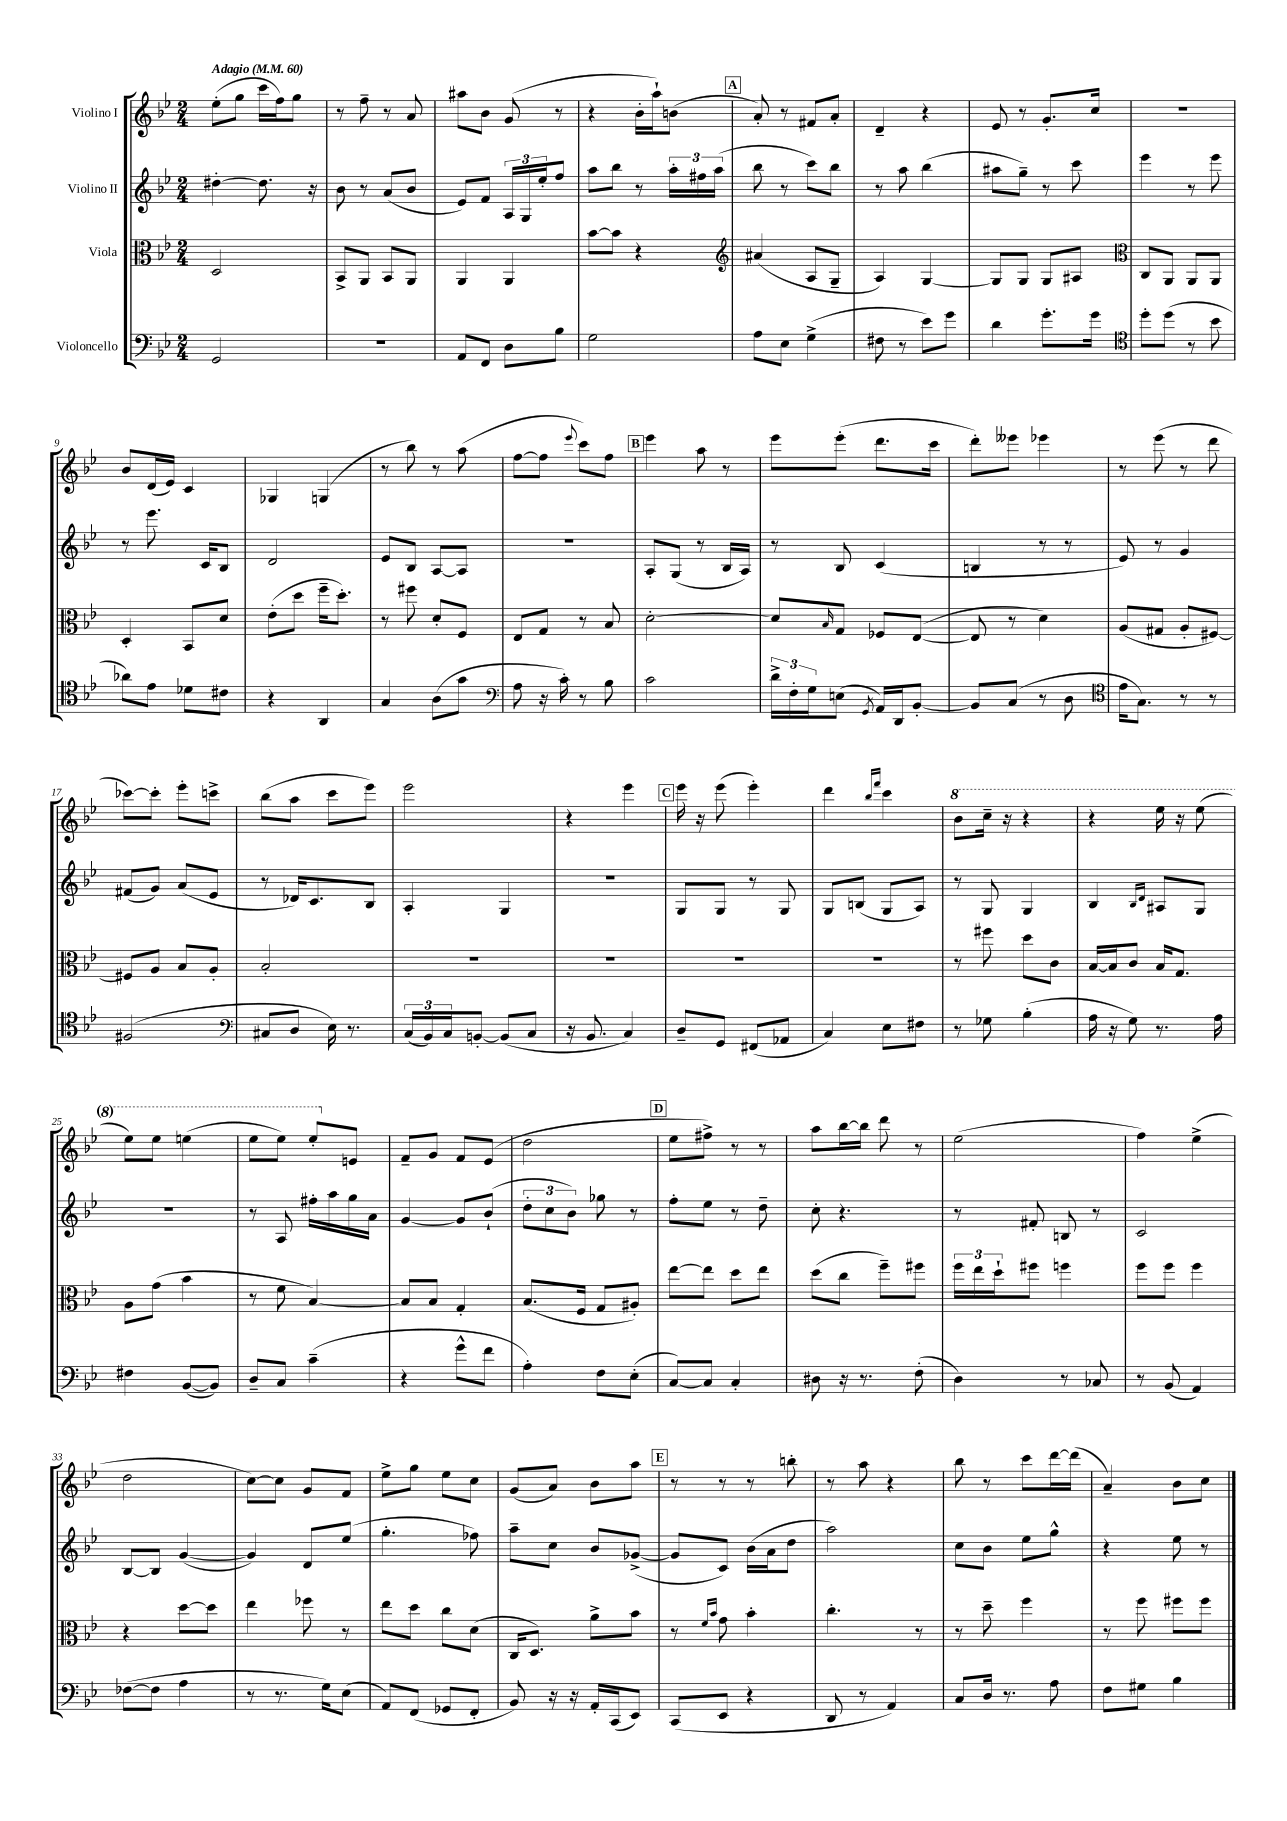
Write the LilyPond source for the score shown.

<<
\new StaffGroup <<
\new Staff = "s0" \with { instrumentName = "Violino I" } {
    \clef treble \key bes \major \numericTimeSignature \time 2/4 \tempo "Adagio" 4 = 60
    ees''8-.( g''8 c'''16 f''16) g''8 |
    r8 f''8-- r8 a'8 |
    ais''8 bes'8 g'8( r8 |
    r4 bes'16-. a''16-!) b'8( |
    \mark \markup { \box "A" } a'8-.) r8 fis'8 a'8-. |
    d'4-- r4 |
    ees'8 r8 g'8.-. c''16 |
    r2 |
    bes'8 d'16( ees'16) c'4 |
    ges4 g4( |
    r8 bes''8) r8 a''8( |
    f''8~ f''8 \appoggiatura { ees'''8 } c'''8) f''8 |
    \mark \markup { \box "B" } ees'''4 a''8 r8 |
    ees'''8 ees'''8-.( d'''8. c'''16 |
    d'''8-.) eeses'''8 ees'''4 |
    r8 ees'''8( r8 d'''8 |
    ces'''8~) ces'''8-. ees'''8-. c'''8-> |
    bes''8( a''8 c'''8 ees'''8) |
    ees'''2 |
    r4 ees'''4 |
    \mark \markup { \box "C" } ees'''16 r16 ees'''8( ees'''4-.) |
    d'''4 \grace { bes''16 f'''16 } c'''4 |
    \ottava #1 bes''8 c'''16-- r16 r4 |
    r4 ees'''16 r16 ees'''8( |
    ees'''8) ees'''8 e'''4( |
    ees'''8 ees'''8) ees'''8-. \ottava #0 e'8 |
    f'8-- g'8 f'8 ees'8( |
    d''2 |
    \mark \markup { \box "D" } ees''8 fis''8->) r8 r8 |
    a''8 bes''16~ bes''16 d'''8 r8 |
    ees''2( |
    f''4) ees''4->( |
    d''2 |
    c''8~) c''8 g'8 f'8 |
    ees''8-> g''8 ees''8 c''8 |
    g'8( a'8) bes'8 a''8 |
    \mark \markup { \box "E" } r8 r8 r8 b''8-. |
    r8 a''8 r4 |
    bes''8 r8 c'''8 d'''16~ d'''16( |
    a'4--) bes'8 c''8 \bar "|." |
}
\new Staff = "s1" \with { instrumentName = "Violino II" } {
    \clef treble \key bes \major \numericTimeSignature \time 2/4
    dis''4~-. dis''8. r16 |
    bes'8 r8 a'8( bes'8 |
    ees'8) f'8 \tuplet 3/2 { a16 g16 ees''16-. } f''8 |
    a''8 bes''8 r8 \tuplet 3/2 { a''16-. fis''16 a''16( } |
    \mark \markup { \box "A" } bes''8 r8 c'''8) bes''8 |
    r8 a''8 bes''4( |
    ais''8 g''8--) r8 c'''8 |
    ees'''4 r8 ees'''8 |
    r8 ees'''8. c'16 bes8 |
    d'2 |
    ees'8 bes8 a8~ a8 |
    r2 |
    \mark \markup { \box "B" } a8-. g8( r8 bes16 a16) |
    r8 bes8 c'4( |
    b4 r8 r8 |
    ees'8) r8 g'4 |
    fis'8( g'8) a'8( ees'8 |
    r8 des'16) c'8. bes8 |
    a4-. g4 |
    r2 |
    \mark \markup { \box "C" } g8 g8 r8 g8 |
    g8 b8( g8 a8) |
    r8 g8 g4 |
    bes4 \grace { bes16 d'16 } ais8 g8 |
    r2 |
    r8 a8 fis''16-. a''16 g''16 a'16 |
    g'4~ g'8 bes'8-!( |
    \tuplet 3/2 { d''8-. c''8 bes'8) } ges''8 r8 |
    \mark \markup { \box "D" } f''8-. ees''8 r8 d''8-- |
    c''8-. r4. |
    r8 fis'8-. b8 r8 |
    c'2 |
    bes8~ bes8 g'4~( |
    g'4) d'8 ees''8( |
    g''4.-. fes''8) |
    a''8-- c''8 bes'8 ges'8~->( |
    \mark \markup { \box "E" } ges'8 c'8) bes'16( a'16 d''8 |
    a''2) |
    c''8 bes'8 ees''8 g''8-^ |
    r4 ees''8 r8 \bar "|." |
}
\new Staff = "s2" \with { instrumentName = "Viola" } {
    \clef alto \key bes \major \numericTimeSignature \time 2/4
    d2 |
    bes,8-> a,8 bes,8 a,8 |
    a,4 a,4 |
    bes'8~ bes'8 r4 |
    \mark \markup { \box "A" } \clef treble ais'4( a8 g8-- |
    a4) g4~ |
    g8 g8 g8 ais8 |
    \clef alto c8 a,8 a,8 a,8 |
    d4-. bes,8 d'8 |
    ees'8-.( d''8 f''16-- d''8.-.) |
    r8 fis''8 d'8-. f8 |
    ees8 g8 r8 bes8 |
    \mark \markup { \box "B" } d'2~-. |
    d'8 \grace { bes16 } g8 fes8 ees8~( |
    ees8 r8 d'4) |
    a8( gis8 a8-. fis8~) |
    fis8 a8 bes8 a8-. |
    bes2-. |
    R2 |
    R2 |
    \mark \markup { \box "C" } R2 |
    R2 |
    r8 fis''8 d''8 c'8 |
    bes16~ bes16 c'8 bes16 g8. |
    a8 g'8( bes'4 |
    r8 f'8 bes4~) |
    bes8 bes8 g4-. |
    bes8.( f16 g8 ais8-.) |
    \mark \markup { \box "D" } ees''8~ ees''8 d''8 ees''8 |
    d''8( c''8 f''8--) fis''8 |
    \tuplet 3/2 { f''16 ees''16 d''16-! } fis''8 f''4 |
    f''8 f''8 f''4 |
    r4 d''8~ d''8 |
    ees''4 fes''8 r8 |
    ees''8 d''8 c''8 d'8( |
    c16 d8.) a'8-> bes'8 |
    \mark \markup { \box "E" } r8 \grace { f'16 bes'16 } g'8 bes'4-. |
    c''4.-. r8 |
    r8 d''8-- f''4 |
    r8 f''8 fis''8 fis''8 \bar "|." |
}
\new Staff = "s3" \with { instrumentName = "Violoncello" } {
    \clef bass \key bes \major \numericTimeSignature \time 2/4
    g,2 |
    R2 |
    a,8 f,8 d8 bes8 |
    g2 |
    \mark \markup { \box "A" } a8 ees8 g4->( |
    fis8 r8 ees'8) g'8 |
    d'4 g'8.-. g'16 |
    \clef tenor d''8-. d''8( r8 bes'8 |
    aes'8) ees'8 des'8 cis'8 |
    r4 a,4 |
    g4 a8( g'8 |
    \clef bass a8 r16 c'16-.) r8 bes8 |
    \mark \markup { \box "B" } c'2 |
    \tuplet 3/2 { d'16-> f16-. g16 } e8( \acciaccatura { g,8 } a,16) d,16 bes,8~-. |
    bes,8 c8( r8 d8 |
    \clef tenor ees'16 g8.) r8 r8 |
    fis2( |
    \clef bass cis8 d8 ees16) r8. |
    \tuplet 3/2 { c16( bes,16) c16 } b,8~-. b,8( c8 |
    r16 bes,8. c4) |
    \mark \markup { \box "C" } d8-- g,8 fis,8( aes,8 |
    c4) ees8 fis8 |
    r8 ges8 bes4-.( |
    a16 r16 g8) r8. a16 |
    fis4 bes,8~( bes,8) |
    d8-- c8 c'4--( |
    r4 g'8-^ f'8 |
    a4-.) f8 ees8-.( |
    \mark \markup { \box "D" } c8~) c8 c4-. |
    dis8 r16 r8. f8-.( |
    d4) r8 ces8 |
    r8 bes,8( a,4) |
    fes8~( fes8 a4 |
    r8 r8. g16) ees8( |
    a,8) f,8( ges,8 f,8-. |
    bes,8) r16 r16 a,16-. c,16( ees,8) |
    \mark \markup { \box "E" } c,8( ees,8 r4 |
    d,8 r8 a,4) |
    c8 d16 r8. a8 |
    f8 gis8 bes4 \bar "|." |
}
>>
>>
